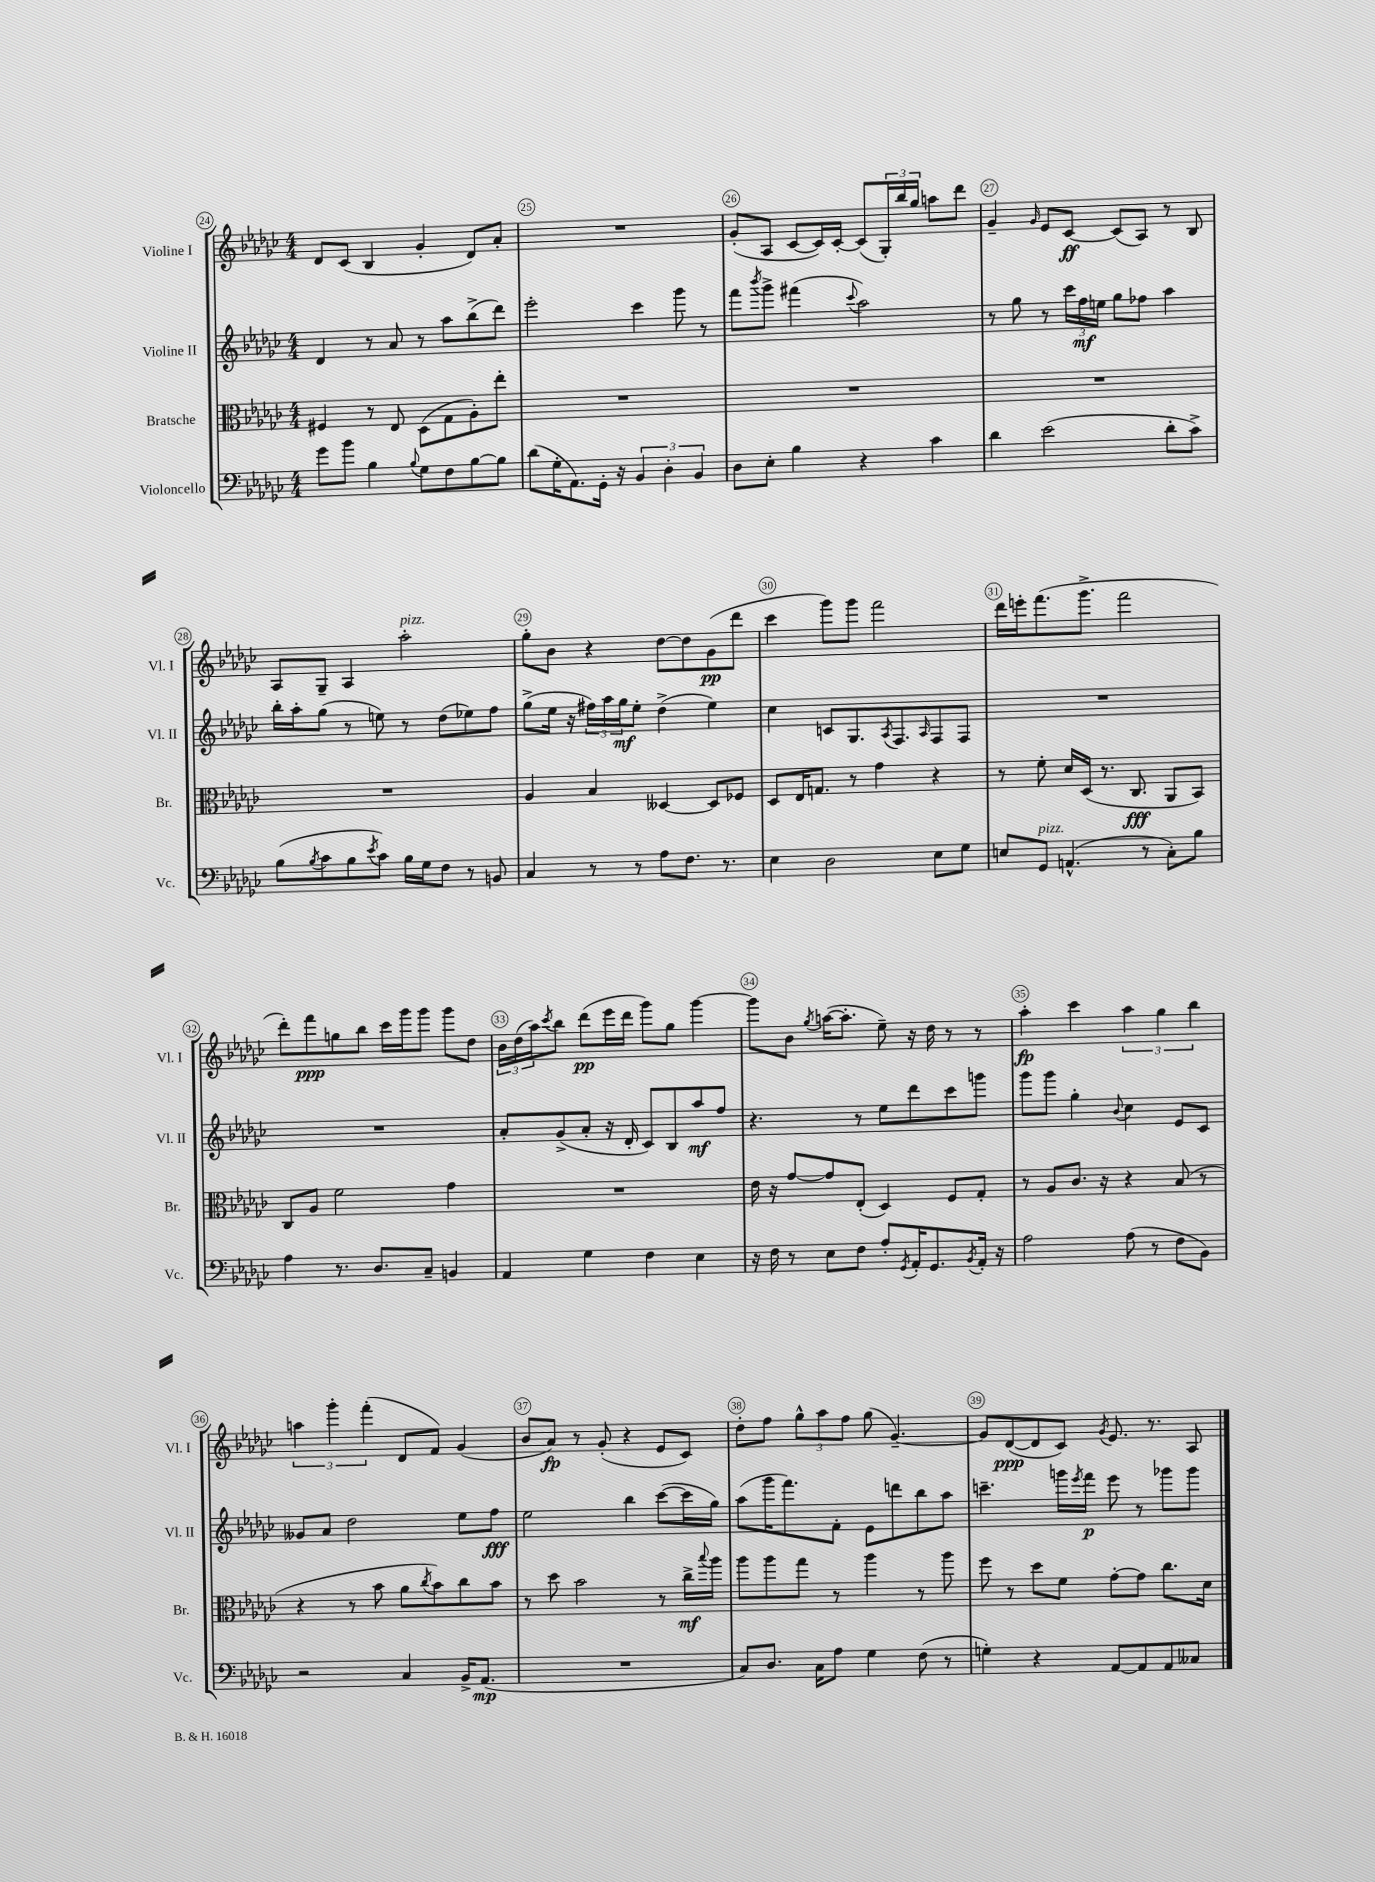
<<
\new StaffGroup <<
\new Staff = "s0" \with { instrumentName = "Violine I" shortInstrumentName = "Vl. I" } {
    \clef treble \key ges \major \numericTimeSignature \time 4/4
    des'8 ces'8( bes4 ges'4-. des'8) aes'8-. |
    R1 |
    ges'8-.( aes8 ces'8~ ces'16) ces'16~-. ces'8( \tuplet 3/2 { ges16-.) bes''16 ges''16 } a''8 des'''8 |
    ges'4-- \grace { ges'16 } ees'8 ces'8~\ff ces'8( aes8) r8 bes8 |
    aes8 ges8-- aes4 aes''2-.^\markup { \italic "pizz." } |
    ges''8-. bes'8 r4 des''8~ des''8 ges'8\pp( des'''8 |
    ces'''4 ges'''8) ges'''8 f'''2 |
    des'''16 e'''16-. f'''8.( ges'''8.-> f'''2 |
    des'''8-.) f'''8\ppp g''8 bes''8 ces'''16 ges'''16 ges'''8 ges'''8 des''8 |
    \tuplet 3/2 { bes'16 des''16( aes''16) } \acciaccatura { ces'''8 } bes''8 des'''8\pp( ees'''16 des'''16 ges'''8) ges''8 ges'''4~ |
    ges'''8 bes'8 \acciaccatura { ges''8 } a''16~( a''8.-. ees''8--) r16 des''16 r8 r8 |
    aes''4-.\fp ces'''4 \tuplet 3/2 { aes''4 ges''4 bes''4 } |
    \tuplet 3/2 { a''4 ges'''4-. f'''4-.( } des'8 f'8) ges'4( |
    bes'8 aes'8\fp) r8 ges'8-.( r4 ees'8 ces'8) |
    des''8-. f''8 \tuplet 3/2 { ges''8-^ aes''8 f''8 } ges''8( ges'4.~--) |
    ges'8 des'8~\ppp( des'8 ces'8) \acciaccatura { ges'8 } ees'8. r8. aes8 \bar "|." |
}
\new Staff = "s1" \with { instrumentName = "Violine II" shortInstrumentName = "Vl. II" } {
    \clef treble \key ges \major \numericTimeSignature \time 4/4
    des'4 r8 aes'8 r8 aes''8 bes''8->( des'''8) |
    ees'''2-. ces'''4 ges'''8 r8 |
    f'''8 \acciaccatura { bes'''8 } ges'''8-> fis'''4( \appoggiatura { ces'''8 } aes''2) |
    r8 ges''8 r8 \tuplet 3/2 { ces'''16 f''16\mf e''16 } ges''8 fes''8 aes''4 |
    bes''16-. aes''16-. ges''8( r8 e''8) r8 des''8( ees''8) f''8 |
    ges''8->( ees''16 r16 \tuplet 3/2 { fis''16) aes''16 ges''16\mf } ees''8-. des''4->( ees''4) |
    ces''4 c'8 ges8. \acciaccatura { aes8 } f8. \grace { aes16 } f8 f8 |
    R1 |
    R1 |
    aes'8-. ges'8->( aes'8-. r16 des'16-. ces'8) bes8 aes''8\mf f''8 |
    r4. r8 ees''8 des'''8 ces'''8 g'''8 |
    ges'''8 ges'''8 ges''4-. \appoggiatura { bes'8 } ces''4 ees'8 ces'8 |
    geses'8 aes'8 des''2 ees''8 f''8\fff |
    ees''2 bes''4 ces'''8~( ces'''16 ges''16) |
    aes''8( ges'''16 f'''8.) f'8-. ees'8 d'''8 bes''8 aes''8 |
    c'''4.-- g'''16 \acciaccatura { ees'''8 } f'''16\p ees'''8 r8 ges'''8 ges'''8 \bar "|." |
}
\new Staff = "s2" \with { instrumentName = "Bratsche" shortInstrumentName = "Br." } {
    \clef alto \key ges \major \numericTimeSignature \time 4/4
    fis4 r8 ees8 des8( ges8 aes8-.) ees''8-. |
    R1 |
    R1 |
    R1 |
    R1 |
    aes4 bes4 deses4~ deses8 fes8 |
    des8 ees16 g8. r8 ges'4 r4 |
    r8 f'8-. des'16 des16( r8. ces8.\fff aes,8 bes,8) |
    ces8 aes8 f'2 ges'4 |
    R1 |
    ees'16 r16 ges'8~ ges'8 ees8-.( des4) f8 ges8-. |
    r8 aes8 ces'8. r16 r4 bes8( r8 |
    r4 r8 bes'8 aes'8 \acciaccatura { ces''8 } bes'8) ces''8 bes'8 |
    r8 des''8 bes'2 r8 ces''16->\mf \appoggiatura { bes''8 } aes''16 |
    aes''8 aes''8 ges''8 r8 aes''4 r8 aes''8 |
    f''8 r8 des''8 f'8 ges'8~-. ges'8 ces''8. des'16 \bar "|." |
}
\new Staff = "s3" \with { instrumentName = "Violoncello" shortInstrumentName = "Vc." } {
    \clef bass \key ges \major \numericTimeSignature \time 4/4
    ges'8 bes'8 bes4 \appoggiatura { bes8 } ges8 f8 bes8~ bes8 |
    des'8( ges16-. aes,8.) ges,16-. r16 \tuplet 3/2 { bes,4 des4-. bes,4 } |
    des8 ees8-. bes4 r4 ces'4 |
    des'4 ees'2( des'8-. ces'8->) |
    bes8( \acciaccatura { bes8 } ces'8 bes8 \acciaccatura { ees'8 } ces'8) bes16 ges16 f8 r8 b,8 |
    ces4 r8 r8 aes8 f8. r8. |
    ees4 des2 ees8 ges8 |
    e8 ges,8^\markup { \italic "pizz." } a,4.-^( r8 ces8-.) bes8 |
    aes4 r8. des8. ces8-- b,4 |
    aes,4 ges4 f4 ees4 |
    r16 f16 r8 ees8 f8 aes8-. \acciaccatura { ges,8 } aes,16-. ges,8. \acciaccatura { bes,8 } aes,16-. r16 |
    aes2 aes8( r8 f8 bes,8) |
    r2 ces4 bes,16-> aes,8.\mp( |
    R1 |
    ces8) des8. ces16 aes8 ges4 f8( r8 |
    g4-.) r4 aes,8~ aes,8 aes,8 ceses8 \bar "|." |
}
>>
>>
\layout { \context { \Score currentBarNumber = #24 \override BarNumber.break-visibility = ##(#f #t #t) barNumberVisibility = #all-bar-numbers-visible \override BarNumber.stencil = #(make-stencil-circler 0.1 0.3 ly:text-interface::print) } }
